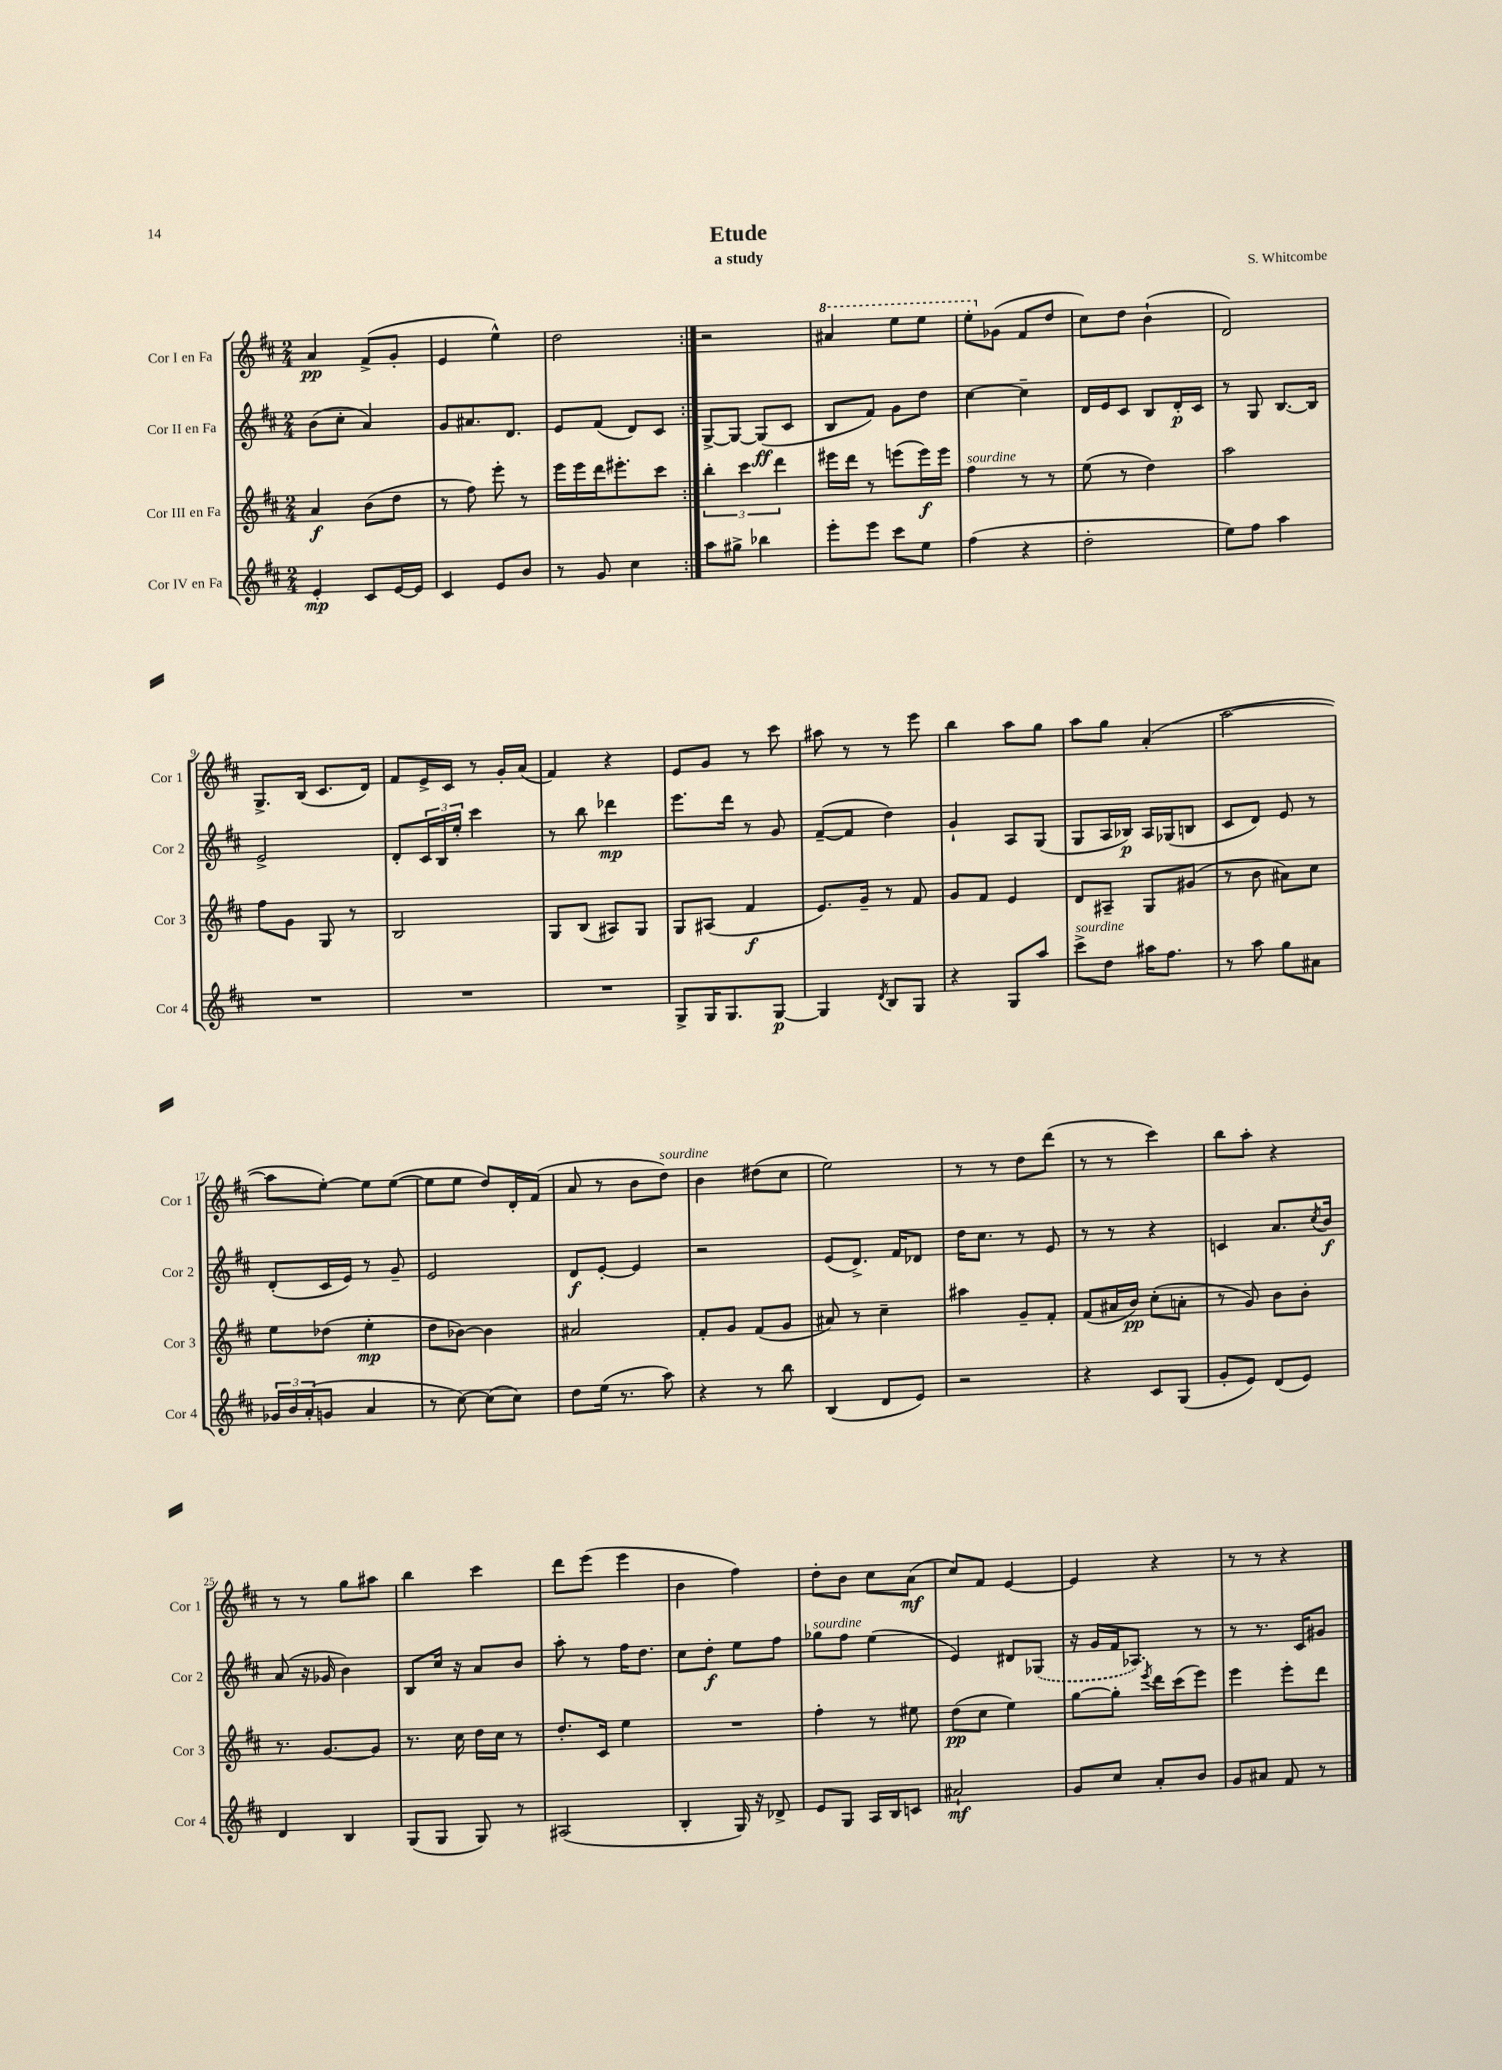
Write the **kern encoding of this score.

**kern	**kern	**kern	**kern
*staff4	*staff3	*staff2	*staff1
*clefG2	*clefG2	*clefG2	*clefG2
*k[f#c#]	*k[f#c#]	*k[f#c#]	*k[f#c#]
*M2/4	*M2/4	*M2/4	*M2/4
4e'	4a	(8b	4a
.	.	8cc#'	.
8c#	(8b	4a)	(8f#^
[16e	8dd	.	8g'
16e]	.	.	.
=	=	=	=
4c#	8r	8g	4e
.	8ff#)	8.a#	.
8e	8eee'	.	4ee^^)
.	.	8.d	.
8b	8r	.	.
=	=	=	=
8r	16eee	8e	2dd
.	16eee	.	.
8g	16ddd	(8f#	.
.	8.eee#'	.	.
4cc#	.	8d)	.
.	8ccc#	8c#	.
=:|!	=:|!	=:|!	=:|!
8aa	6bb'	[8G^	2r
8gg#^	.	8G_	.
.	6ccc#	.	.
4bb-	.	(8G]	.
.	6ddd	.	.
.	.	8c#	.
=	=	=	=
8eee'	16eee#	8B	4aa#
.	16ddd	.	.
8eee	8r	8f#)	.
8ccc#	(8eee	8g	8eee
8ee	16eee)	8dd	8eee
.	16eee	.	.
=	=	=	=
(4ff#	4ff#	[4cc#	8eee'
.	.	.	(8g-
4r	8r	4cc#~]	8f#
.	8r	.	8dd
=	=	=	=
2dd'	(8ee	16d	8cc#)
.	.	16e	.
.	8r	8c#	8dd
.	4dd)	8B	(4b`
.	.	16d'	.
.	.	16c#	.
=	=	=	=
8ee)	2aa	8r	2d)
8ff#	.	8G	.
4aa	.	[8.B	.
.	.	16B]	.
=	=	=	=
2r	8ff#	2e^	8.G^
.	8g	.	.
.	.	.	(16B
.	8G	.	8.c#
.	8r	.	.
.	.	.	16d)
=	=	=	=
2r	2B	8d'	8f#
.	.	24c#	16e^
.	.	24B	.
.	.	.	16c#
.	.	24ee'	.
.	.	4ccc#	8r
.	.	.	16g'
.	.	.	(16a
=	=	=	=
2r	8G	8r	4f#)
.	(8B	8bb	.
.	8A#)	4ddd-	4r
.	8G	.	.
=	=	=	=
8G^	8G	8.eee	8e
16G	(8A#	.	8g
8.G	.	16ddd	.
.	4f#	8r	8r
[8G	.	8g	8ccc#
=	=	=	=
4G]	8.e)	([8f#~	8aa#
.	.	8f#]	8r
.	16g~	.	.
8qd	.	.	.
8B	8r	4dd)	8r
8G	8f#	.	8eee
=	=	=	=
4r	8g	4g`	4bb
.	8f#	.	.
8G	4e	8A	8aa
8aa	.	(8G	8gg
=	=	=	=
8ccc#^	8d	8G	8aa
8dd	8A#~	16A	8gg
.	.	16B-)	.
16aa#	8G	16A	(4a'
8.ff#	.	(16G-	.
.	(8g#	8B	.
=	=	=	=
8r	8r	8c#	[2aa
8aa	8b	8d)	.
8gg	8a#)	8e	.
8a#	8cc#	8r	.
=	=	=	=
24g-	8ee	(8d'	8aa]
24b	.	.	.
(24a'	.	.	.
8g	(8dd-	16c#	[8ee')
.	.	16e)	.
4a	4ee'	8r	8ee]
.	.	8g~	([8ee
=	=	=	=
8r	8dd	2e	8ee]
[8cc#)	[8b-)	.	8ee
(8cc#]	4b-]	.	8dd)
8cc#)	.	.	16d'
.	.	.	(16f#
=	=	=	=
8dd	2a#	8d	8a
(16ee	.	[8e'	8r
8.r	.	.	.
.	.	4e]	8b
8aa)	.	.	8dd)
=	=	=	=
4r	8f#'	2r	4b
.	8g	.	.
8r	(8f#	.	(8dd#
8bb	8g	.	8cc#
=	=	=	=
(4B	8a#)	(8e	2ee)
.	8r	8.d^)	.
8d	4cc#~	.	.
.	.	16f#	.
8e)	.	8d-	.
=	=	=	=
2r	4aa#	16dd	8r
.	.	8.cc#	.
.	.	.	8r
.	8g~	8r	8dd
.	8f#'	8e	(8ddd
=	=	=	=
4r	(8f#	8r	8r
.	16a#	8r	8r
.	16b)	.	.
8c#	(8cc#'	4r	4ccc#)
(8G	8a'	.	.
=	=	=	=
8g'	8r	4c	8bb
8e)	8g)	.	8aa'
(8d	8b	8.a	4r
8e)	8b'	.	.
.	.	8qcc#	.
.	.	16b	.
=	=	=	=
4d	8.r	(8a	8r
.	.	16r	8r
.	[8.g	16g-	.
4B	.	4b)	8gg
.	8g]	.	8aa#
=	=	=	=
(8G	8.r	8B	4bb
8G	.	16cc#	.
.	16cc#	16r	.
8G)	16dd	8a	4ccc#
.	16cc#	.	.
8r	8r	8b	.
=	=	=	=
(2A#	8.dd'	8aa'	8ddd
.	.	8r	(8eee
.	16c#	.	.
.	4ee	16ff#	4eee
.	.	8.dd	.
=	=	=	=
4B'	2r	8cc#	4b
.	.	8dd'	.
16G)	.	8ee	4ff#)
16r	.	.	.
8d-^	.	8ff#	.
=	=	=	=
8e	4ff#'	8gg-	8dd'
8G	.	8ff#	8b
16A	8r	(4ee	8cc#
16B	.	.	.
8c	8ee#	.	(8a
=	=	=	=
2a#`	(8dd	4e)	8cc#)
.	8cc#	.	8f#
.	4ee)	8d#	[4e
.	.	(8G-	.
=	=	=	=
8g	[8gg	16r	4e]
.	.	16g	.
8cc#	8gg']	16f#	.
.	.	8.A-)	.
.	8qeee	.	.
8a'	16ddd	.	4r
.	(16ccc#	.	.
8b	8eee)	8r	.
=	=	=	=
8g	4eee	8r	8r
8a#	.	8.r	8r
8f#	8eee'	.	4r
.	.	16c#	.
8r	8ddd	8g#	.
==	==	==	==
*-	*-	*-	*-
